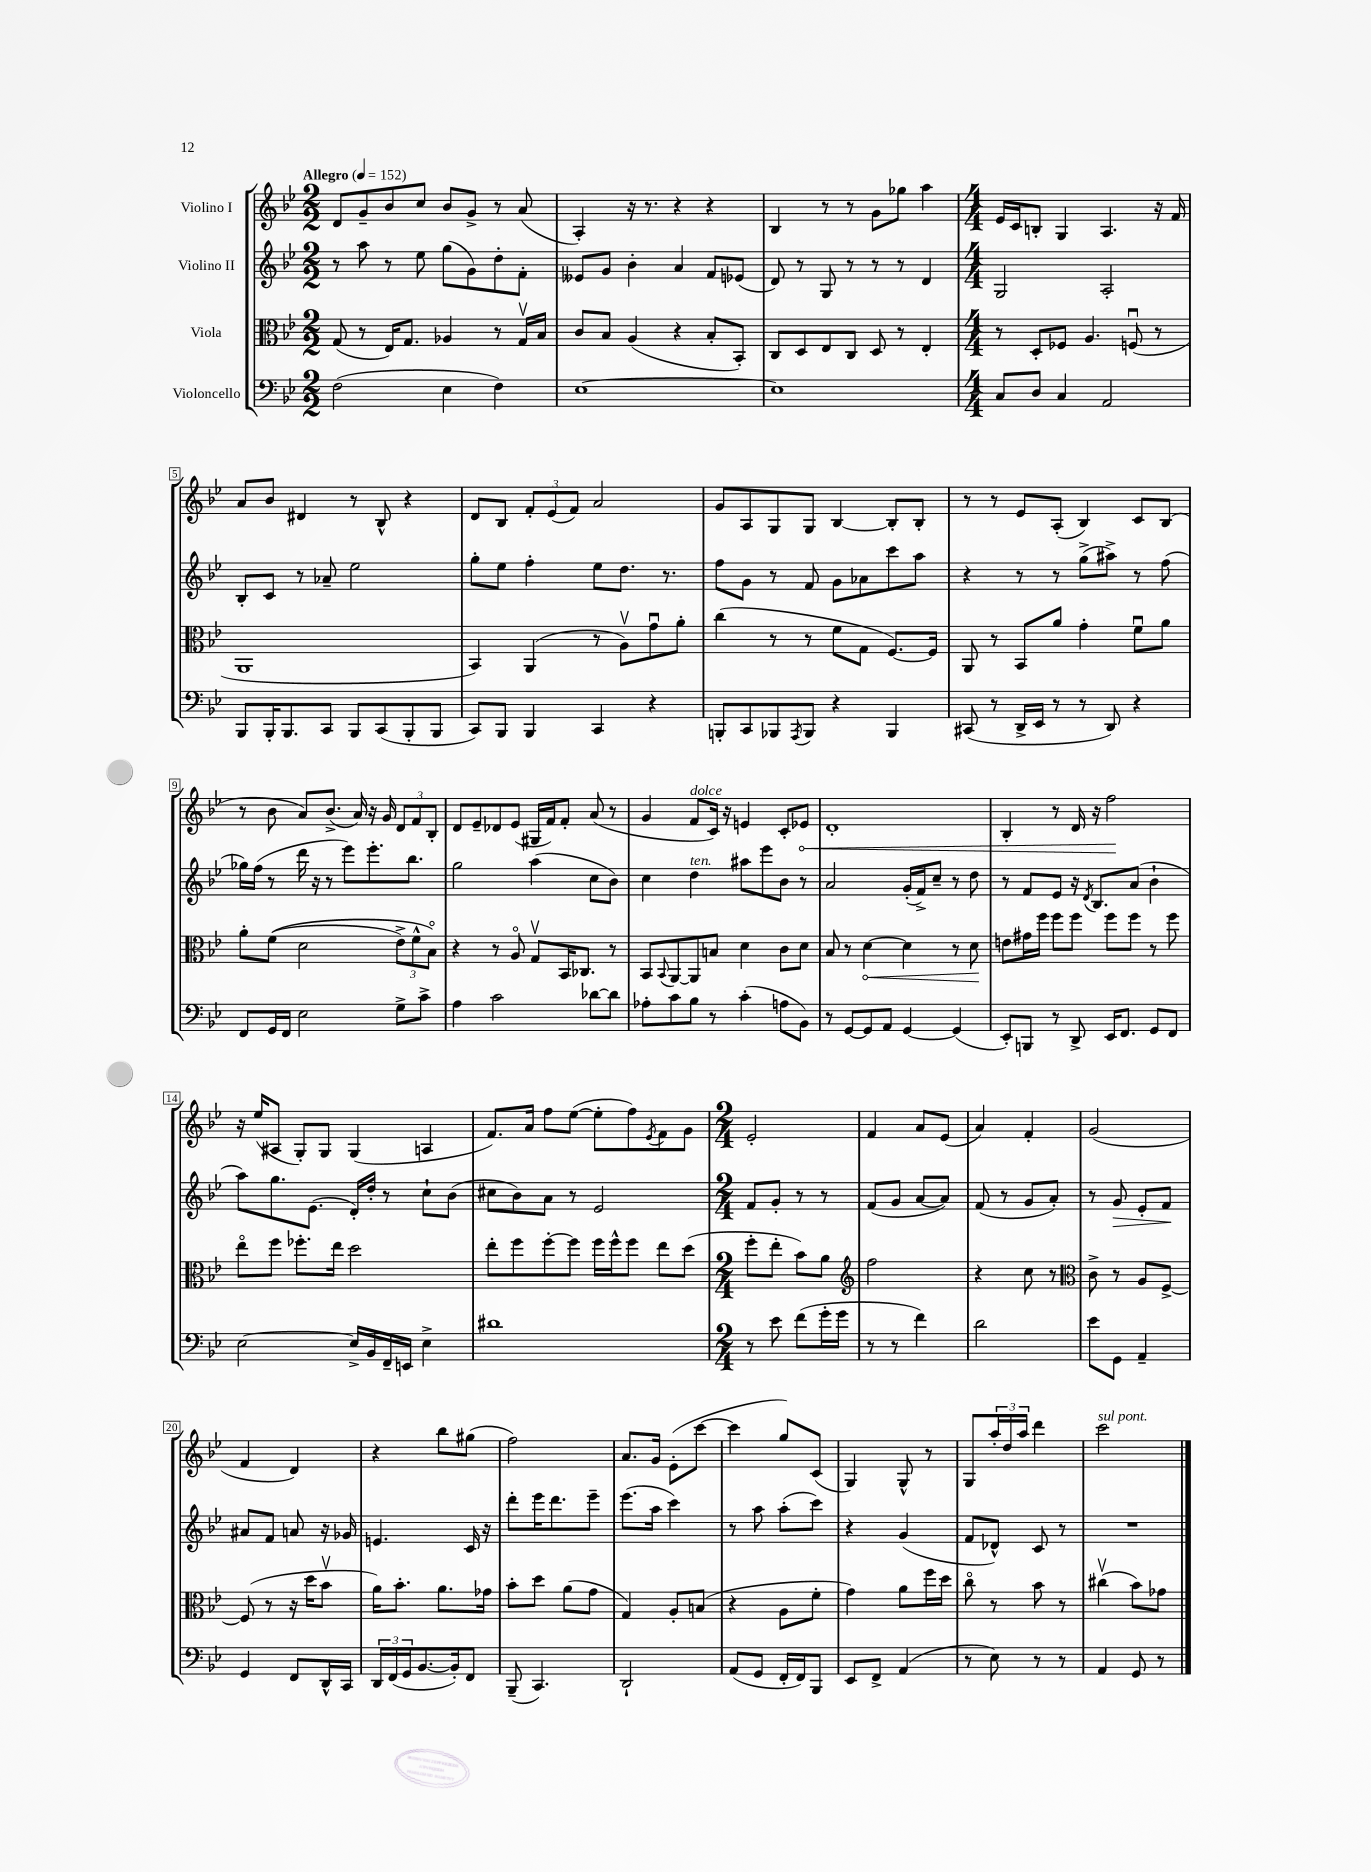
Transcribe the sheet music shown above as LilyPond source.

<<
\new StaffGroup <<
\new Staff = "s0" \with { instrumentName = "Violino I" } {
    \clef treble \key bes \major \numericTimeSignature \time 2/2 \tempo "Allegro" 4 = 152
    d'8 g'8-- bes'8 c''8 bes'8 g'8-> r8 a'8( |
    a4-.) r16 r8. r4 r4 |
    bes4 r8 r8 g'8 ges''8 a''4 |
    \numericTimeSignature \time 4/4 ees'16 c'16 b8-. g4 a4. r16 f'16 |
    a'8 bes'8 dis'4 r8 bes8-^ r4 |
    d'8 bes8 \tuplet 3/2 { f'8-. ees'8( f'8) } a'2 |
    g'8 a8 g8 g8 bes4~ bes8-. bes8-. |
    r8 r8 ees'8 a8-.( bes4) c'8 bes8( |
    r8 bes'8 a'8) bes'8.->( a'16) r16 g'16 \tuplet 3/2 { d'8 f'8 bes8-. } |
    d'8 ees'8-- des'8 ees'8( gis16 f'16) f'8-. a'8( r8 |
    g'4 f'8^\markup { \italic "dolce" } c'16) r16 e'4 c'8-. \once \override Hairpin.circled-tip = ##t ees'8\< |
    d'1-. |
    bes4-. r8 d'16 r16 f''2\! |
    r16 ees''16( ais8 g8-.) g8 g4( a4 |
    f'8.) a'16 f''8 ees''8~( ees''8-. f''8) \acciaccatura { ees'8 } f'8 g'8 |
    \numericTimeSignature \time 2/4 ees'2-. |
    f'4 a'8 ees'8( |
    a'4) f'4-. |
    g'2( |
    f'4 d'4) |
    r4 bes''8 gis''8( |
    f''2) |
    a'8. g'16 ees'8-.( c'''8~ |
    c'''4 g''8) c'8( |
    g4) g8-^ r8 |
    g8 \tuplet 3/2 { a''16-. d''16 a''16 } d'''4 |
    c'''2^\markup { \italic "sul pont." } \bar "|." |
}
\new Staff = "s1" \with { instrumentName = "Violino II" } {
    \clef treble \key bes \major \numericTimeSignature \time 2/2
    r8 a''8 r8 ees''8 g''8( g'8) d''8-. f'8-. |
    eeses'8 g'8 bes'4-. a'4 f'8 ees'8( |
    d'8) r8 g8 r8 r8 r8 d'4 |
    \numericTimeSignature \time 4/4 g2 a2-. |
    bes8-. c'8 r8 aes'8-- ees''2 |
    g''8-. ees''8 f''4-. ees''8 d''8. r8. |
    f''8 g'8 r8 f'8 g'8 aes'8 c'''8 a''8 |
    r4 r8 r8 g''8->( ais''8->) r8 f''8( |
    ges''16) f''16( r8 d'''16 r16 r8 ees'''8) ees'''8.-. bes''8. |
    g''2 a''4( c''8 bes'8) |
    c''4 d''4^\markup { \italic "ten." } ais''8 ees'''8 bes'8 r8 |
    a'2 g'16-.( f'16->) c''8-- r8 d''8 |
    r8 f'8 ees'8 r16 \acciaccatura { d'8 } bes8. a'8( bes'4-! |
    a''8) g''8. ees'8.( d'16-.) d''16-. r8 c''8-! bes'8( |
    cis''8 bes'8) a'8 r8 ees'2 |
    \numericTimeSignature \time 2/4 f'8 g'8-. r8 r8 |
    f'8( g'8 a'8~ a'8) |
    f'8( r8 g'8 a'8-.) |
    r8 g'8\> ees'8-. f'8\! |
    ais'8 f'8 a'8 r16 ges'16 |
    e'4. c'16 r16 |
    d'''8-. ees'''16 d'''8. ees'''8-- |
    ees'''8.( a''16 c'''4) |
    r8 a''8 a''8-.( c'''8) |
    r4 g'4( |
    f'8 des'8-^) c'8 r8 |
    R2 \bar "|." |
}
\new Staff = "s2" \with { instrumentName = "Viola" } {
    \clef alto \key bes \major \numericTimeSignature \time 2/2
    g8( r8 ees16) g8. aes4 r8 g16\upbow bes16 |
    c'8 bes8 a4( r4 bes8-. bes,8-.) |
    c8 d8 ees8 c8 d8 r8 ees4-. |
    \numericTimeSignature \time 4/4 r8 d8-. fes8 a4. f8\downbow( r8 |
    a,1 |
    bes,4) a,4( r8 a8\upbow) g'8\downbow a'8-. |
    c''4( r8 r8 f'8 g8 f8.~) f16 |
    a,8 r8 bes,8 a'8 g'4-. f'8\downbow a'8 |
    a'8-. f'8(\( d'2 \tuplet 3/2 { ees'8->) f'8-^ bes8\flageolet\) } |
    r4 r8 a8\flageolet g8\upbow bes,16 ces8. r8 |
    bes,8 \appoggiatura { bes,8 } a,8~ a,8 b8 d'4 c'8 d'8 |
    bes8 r8 \once \override Hairpin.circled-tip = ##t d'4~\< d'4 r8 d'8\! |
    e'8 gis'16 f''16 f''8 f''8 f''8 f''8 r8 f''8 |
    ees''8\flageolet f''8 fes''8.-. ees''16 d''2 |
    ees''8-. f''8 f''8~-. f''8 f''16 f''16-^ f''8 ees''8 d''8( |
    \numericTimeSignature \time 2/4 f''8-. ees''8-. bes'8) a'8 |
    \clef treble f''2 |
    r4 c''8 r8 |
    \clef alto c'8-> r8 a8 f8~-> |
    f8( r8 r16 d''16 bes'8\upbow |
    a'16) bes'8.-. a'8. ges'16 |
    bes'8-. d''8 a'8( g'8 |
    g4) a8-. b8( |
    r4 a8 f'8-. |
    g'4) a'8 f''16 d''16 |
    c''8\flageolet r8 bes'8 r8 |
    cis''4\upbow( bes'8) ges'8 \bar "|." |
}
\new Staff = "s3" \with { instrumentName = "Violoncello" } {
    \clef bass \key bes \major \numericTimeSignature \time 2/2
    f2( ees4 f4) |
    ees1~ |
    ees1 |
    \numericTimeSignature \time 4/4 c8 d8 c4 a,2 |
    bes,,8 bes,,16-. bes,,8. c,8 bes,,8 c,8( bes,,8-. bes,,8 |
    c,8) bes,,8 bes,,4 c,4 r4 |
    b,,8-. c,8 bes,,8 \acciaccatura { a,,8 } bes,,8 r4 bes,,4 |
    cis,8( r8 d,16-> ees,16 r8 r8 d,8) r4 |
    f,8 g,16 f,16 ees2 g8-> c'8-> |
    a4 c'2 des'8~ des'8 |
    aes8-. c'8 bes8 r8 c'4-.( a8 bes,8) |
    r8 g,8~ g,8 a,8 g,4~ g,4( |
    ees,8-.) b,,8 r8 d,8-> ees,16 f,8. g,8 f,8 |
    ees2~ ees16-> bes,16 f,16-- e,16 ees4-> |
    dis'1 |
    \numericTimeSignature \time 2/4 r8 ees'8 f'8( g'16-. g'16 |
    r8 r8 f'4) |
    d'2 |
    ees'8 g,8 a,4-- |
    g,4 f,8 d,16-^ c,16 |
    \tuplet 3/2 { d,16 f,16( g,16 } bes,8.~ bes,16-.) f,8 |
    bes,,8--( c,4.) |
    d,2-! |
    a,8( g,8 f,16-. f,16) bes,,8 |
    ees,8 f,8-> a,4( |
    r8 ees8) r8 r8 |
    a,4 g,8 r8 \bar "|." |
}
>>
>>
\layout { \context { \Score \override BarNumber.stencil = #(make-stencil-boxer 0.1 0.3 ly:text-interface::print) } }
